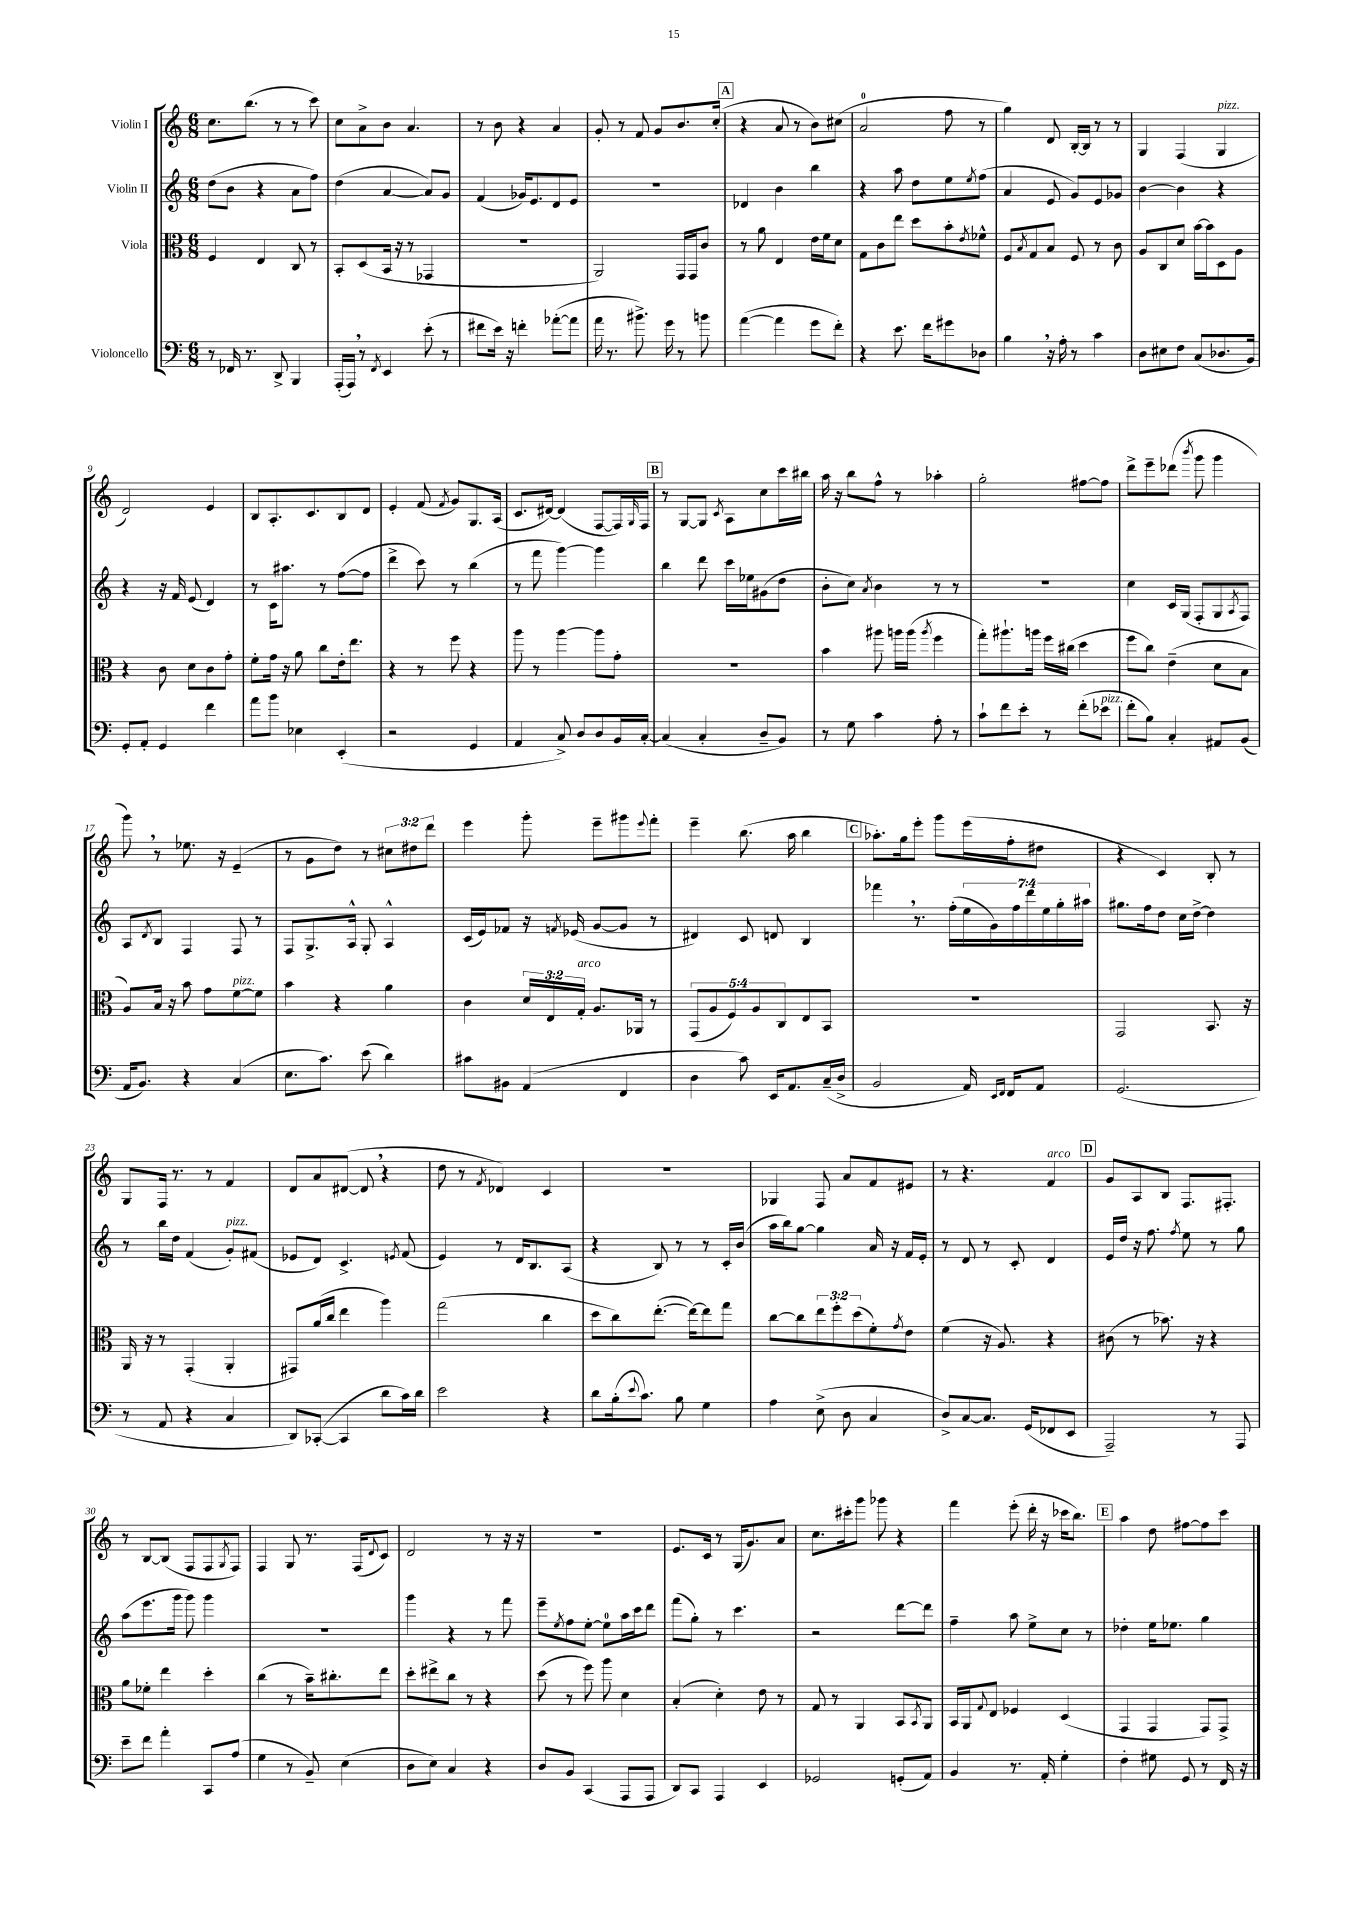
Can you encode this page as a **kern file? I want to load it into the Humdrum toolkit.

**kern	**kern	**kern	**kern
*staff4	*staff3	*staff2	*staff1
*clefF4	*clefC3	*clefG2	*clefG2
*k[]	*k[]	*k[]	*k[]
*M6/8	*M6/8	*M6/8	*M6/8
8r	4F	(8dd	8.cc
16FF-	.	8b	.
8.r	.	.	(8.bb
.	4E	4r	.
8DD^	.	.	8r
4BBB	8C	8a	8r
.	8r	8ff)	8ccc)
=	=	=	=
(16AAA'	8BB'	(4dd	8cc
16AAA)	.	.	.
8r	(8D	.	8a^
8qFF	.	.	.
4EE	16BB	[4a	8b
.	16r	.	.
.	8r	.	4.a
(8e'	4GG-	8a])	.
8r	.	8g	.
=	=	=	=
8f#	2.r	(4f	8r
16e)	.	.	8b
16r	.	.	.
4f'	.	16g-)	4r
.	.	8.e	.
([8a-'	.	8d	4a
8a-]	.	8e	.
=	=	=	=
16a	2AA)	2.r	8g'
8.r	.	.	.
.	.	.	8r
8.b#^)	.	.	8f
.	.	.	8g
16g	.	.	.
8r	16GG	.	8.b
.	16GG	.	.
8b	8c	.	.
.	.	.	(16cc'
=	=	=	=
([4a	8r	4d-	4r
.	8a	.	.
4a]	4E	4b	8a
.	.	.	8r
8g	16e	4bb	8b)
.	16f	.	.
8f')	8d	.	(8cc#
=	=	=	=
4r	8G	4r	2a
.	8c	.	.
8.e	8ee	8aa	.
.	8dd	8dd	.
16f	.	.	.
8g#	8b'	8ee	8ff
.	8qe	8qee	.
8D-	8f-^^	(8ff	8r
=	=	=	=
4B	8F	4a	4gg)
.	8qB	.	.
.	8G	.	.
16r	8B	8e	8d
16A'	.	.	.
8r	8F	8g)	[16B'
.	.	.	16B]
4c	8r	8e	8r
.	8c	8g-	8r
=	=	=	=
8D	8A	[4b	4G
8E#	8C	.	.
8F	8d	4b]	(4F
(8C	[16b	.	.
.	16b]	.	.
8.D-	8D	4r	4G
.	8A	.	.
16BB)	.	.	.
=	=	=	=
8GG'	4r	4r	2d)
8AA'	.	.	.
4GG	8c	16r	.
.	.	16f	.
.	8d	(8e	.
4f	8c	4d)	4e
.	8g'	.	.
=	=	=	=
8a	8f'	8r	8B
8b	16g	16c	8.A'
.	16r	8.aa#	.
4E-	8a	.	.
.	.	.	8.c
.	8cc	8r	.
(4EE'	16e'	([8ff	8B
.	8.ee	.	.
.	.	8ff]	8d
=	=	=	=
2r	4r	4ddd^	4e'
.	8r	8ccc)	(8f
.	.	.	8qf
.	8ff	8r	8g)
4GG	4r	(4bb	8.G
.	.	.	(16A
=	=	=	=
4AA	8aa	8r	8.c
.	8r	8fff	.
.	.	.	[16d#)
8C^)	[4aa	[4ggg)	(4d#]
8D	.	.	.
8D	8aa]	4ggg]	[8F
16BB	8g'	.	16F])
.	.	.	16qqG
[16C'	.	.	16F
=	=	=	=
(4C]	2.r	4bb	8r
.	.	.	[8G
4C'	.	8ddd	8G]
.	.	.	8qc
.	.	16ccc	8A
.	.	16ee-	.
8D~	.	(8g#	8cc
8BB)	.	8dd	16ccc
.	.	.	16bb#
=	=	=	=
8r	4b	8b'	16aa
.	.	.	16r
8G	.	8cc)	8bb
.	.	8qa	.
4c	8aa#	4b	8ff^^
.	16aa	.	8r
.	(16aa	.	.
.	8qaa	.	.
8A'	4ff	8r	4aa-'
8r	.	8r	.
=	=	=	=
8c`	8gg')	2.r	2gg'
8f	8.aa#`	.	.
8e'	.	.	.
.	16aa	.	.
8r	16ff	.	.
.	(16cc#	.	.
(8f'	4dd	.	[8ff#
8e-	.	.	8ff#]
=	=	=	=
8f'	8ff	4cc	8ddd^
8B)	8cc)	.	8eee~
4C'	(4e~	16c	(8ddd-
.	.	(16G	.
.	.	.	8qbbb
.	.	8F'	8ggg
8AA#	8d	8G	4ggg
.	.	8qA	.
(8BB	8B	8F)	.
=	=	=	=
16AA	8A)	8A	8ggg)
8.BB)	.	.	.
.	.	8qd	.
.	16B	8B	8r
.	16r	.	.
4r	8b	4F	8.ee-
.	8g	.	.
.	.	.	16r
(4C	[8f	8F	(4e~
.	8f]	8r	.
=	=	=	=
8.E	4b	8F	8r
.	.	8.G^	8g
8.c)	.	.	.
.	4r	.	8dd)
.	.	16A^^	.
(8e	.	8G'	8r
4d)	4a	4A^^	12cc#
.	.	.	12dd#
.	.	.	12ddd
=	=	=	=
8c#	4c	(16c	4eee
.	.	16e)	.
8BB#	.	8f-	.
(4AA	24d	16r	8ggg'
.	24E	.	.
.	.	8qf	.
.	.	(16e-	.
.	24G'	.	.
.	8.A	[8g	8eee~
4FF	.	8g]	8ggg#
.	16AA-	.	.
.	.	.	8qqeee
.	8r	8r	8fff'
=	=	=	=
4D	(10GG	4d#)	4eee~
.	10A	.	.
.	10F)	.	.
8c)	.	8c	(8.bb
.	10A	.	.
16EE	.	8d	.
.	10C	.	.
8.AA	.	.	16aa
.	8E	4B	4bb
(16C~	8BB	.	.
16D^	.	.	.
=	=	=	=
2BB	2.r	4fff-	8.aa-')
.	.	.	16gg
.	.	8.r	8eee'
.	.	.	8ggg
.	.	(16ff'	.
16AA)	.	28ee	(16eee
.	.	28g)	.
16qqEE	.	.	.
16qqFF	.	.	.
16FF	.	.	16ff'
.	.	28ff	.
.	.	28ddd	.
8AA	.	.	8dd#
.	.	28ee	.
.	.	28gg'	.
.	.	28aa#	.
=	=	=	=
(2.GG	2GG	8.gg#	4r
.	.	16ff	.
.	.	8dd	4c)
.	.	16cc	.
.	.	[16dd^	.
.	8.BB	4dd]	8B'
.	.	.	8r
.	16r	.	.
=	=	=	=
8r	16AA	8r	8G
.	16r	.	.
8AA	8r	16bb	16F
.	.	16dd	8.r
4r	(4GG'	(4f	.
.	.	.	8r
4C	4AA'	8g')	4f
.	.	(8f#	.
=	=	=	=
8DD)	8GG#)	8e-	8d
([8CC-'	(16a	8d)	8a
.	16cc	.	.
4CC-]	4ee	4.c^	([8d#
.	.	.	8d#]
8d	4aa)	.	4r
.	.	8qe	.
16c)	.	(8f	.
16d	.	.	.
=	=	=	=
2e	(2gg	4e)	8dd
.	.	.	8r
.	.	.	8qf
.	.	8r	4d-)
.	.	16d	.
.	.	8.B	.
4r	4cc	.	4c
.	.	(8A	.
=	=	=	=
8d	8dd	4r	2.r
(16B'	8cc)	.	.
8qqe	.	.	.
8.c)	.	.	.
.	([8.ee'	8B)	.
8B	.	8r	.
.	16ee_)	.	.
4G	8ee]	8r	.
.	8gg	16c'	.
.	.	(16b	.
=	=	=	=
4A	[8cc	16aa	4G-
.	.	16bb)	.
.	8cc]	[8gg	.
(8E^	12ee	4gg]	8F
.	12ff'	.	.
8D	.	.	8a
.	(12dd	.	.
4C	8f')	16a	8f
.	.	16r	.
.	8qg	.	.
.	8e	16f	8e#
.	.	16e'	.
=	=	=	=
8D^)	(4f	8r	8r
[8C	.	8d	4.r
8.C]	16r	8r	.
.	8.A)	.	.
.	.	8c'	.
(16GG	.	.	.
8FF-	4r	4d	4f
8EE	.	.	.
=	=	=	=
2AAA~)	(8c#	16e	8g
.	.	16dd	.
.	8r	16r	8A
.	.	8.ff	.
.	8.b-)	.	8B
.	.	8qff	.
.	.	8ee	8.F
.	16r	.	.
8r	4r	8r	.
.	.	.	8.F#'
8AAA	.	8gg	.
=	=	=	=
8e~	8a	(8aa	8r
8f	8f-'	8.eee	[8B
4a'	4ee	.	(8B]
.	.	16ggg	.
.	.	8ggg)	8F
8CC	4dd'	4ggg	8F
.	.	.	8qG
(8A	.	.	8F)
=	=	=	=
4G	(4cc	2.r	4F
8r	8r	.	8G
8BB~)	16b~)	.	8.r
.	8.cc#'	.	.
(4E	.	.	.
.	.	.	(16F
.	.	.	8qqd
.	8ee	.	8c)
=	=	=	=
8D	8dd'	4ggg	2d
8E)	8ee#^	.	.
4C	8cc	4r	.
.	8r	.	.
4r	4r	8r	8r
.	.	8fff	16r
.	.	.	16r
=	=	=	=
8D	(8dd	8eee~	2.r
.	.	8qee	.
8BB	8r	8ff	.
(4CC	8ff)	[8ee'	.
.	8aa	8ee]	.
8AAA	4d	16aa	.
.	.	16ccc	.
8AAA	.	8ddd	.
=	=	=	=
8DD)	(4B'	(8fff	8.e
8CC	.	8gg')	.
.	.	.	16c
4AAA	4d')	8r	8r
.	.	4.ccc	(16G
.	.	.	8.g)
4EE	8e	.	.
.	8r	.	8a
=	=	=	=
2GG-	8G	2r	8.cc
.	8r	.	.
.	.	.	16ccc#'
.	4AA	.	8ggg
.	.	.	8ggg-
(8GG'	8BB	[8ddd	4r
.	8qBB	.	.
8AA)	8AA	8ddd]	.
=	=	=	=
4BB	16BB	4ff~	4fff
.	16AA	.	.
.	8qqG	.	.
.	8E	.	.
8.r	4F-	8aa	(8eee'
.	.	8ee^	16ddd'
16AA'	.	.	16r
4G'	(4D	8cc	16ccc-
.	.	.	8.bb)
.	.	8r	.
=	=	=	=
4F'	4GG	4dd-'	4aa
8G#	4GG	16ee	8dd
.	.	8.ee-	.
8GG	.	.	[8ff#
8r	8GG)	4gg	8ff#]
16FF	8GG^	.	8ccc
16r	.	.	.
==	==	==	==
*-	*-	*-	*-
